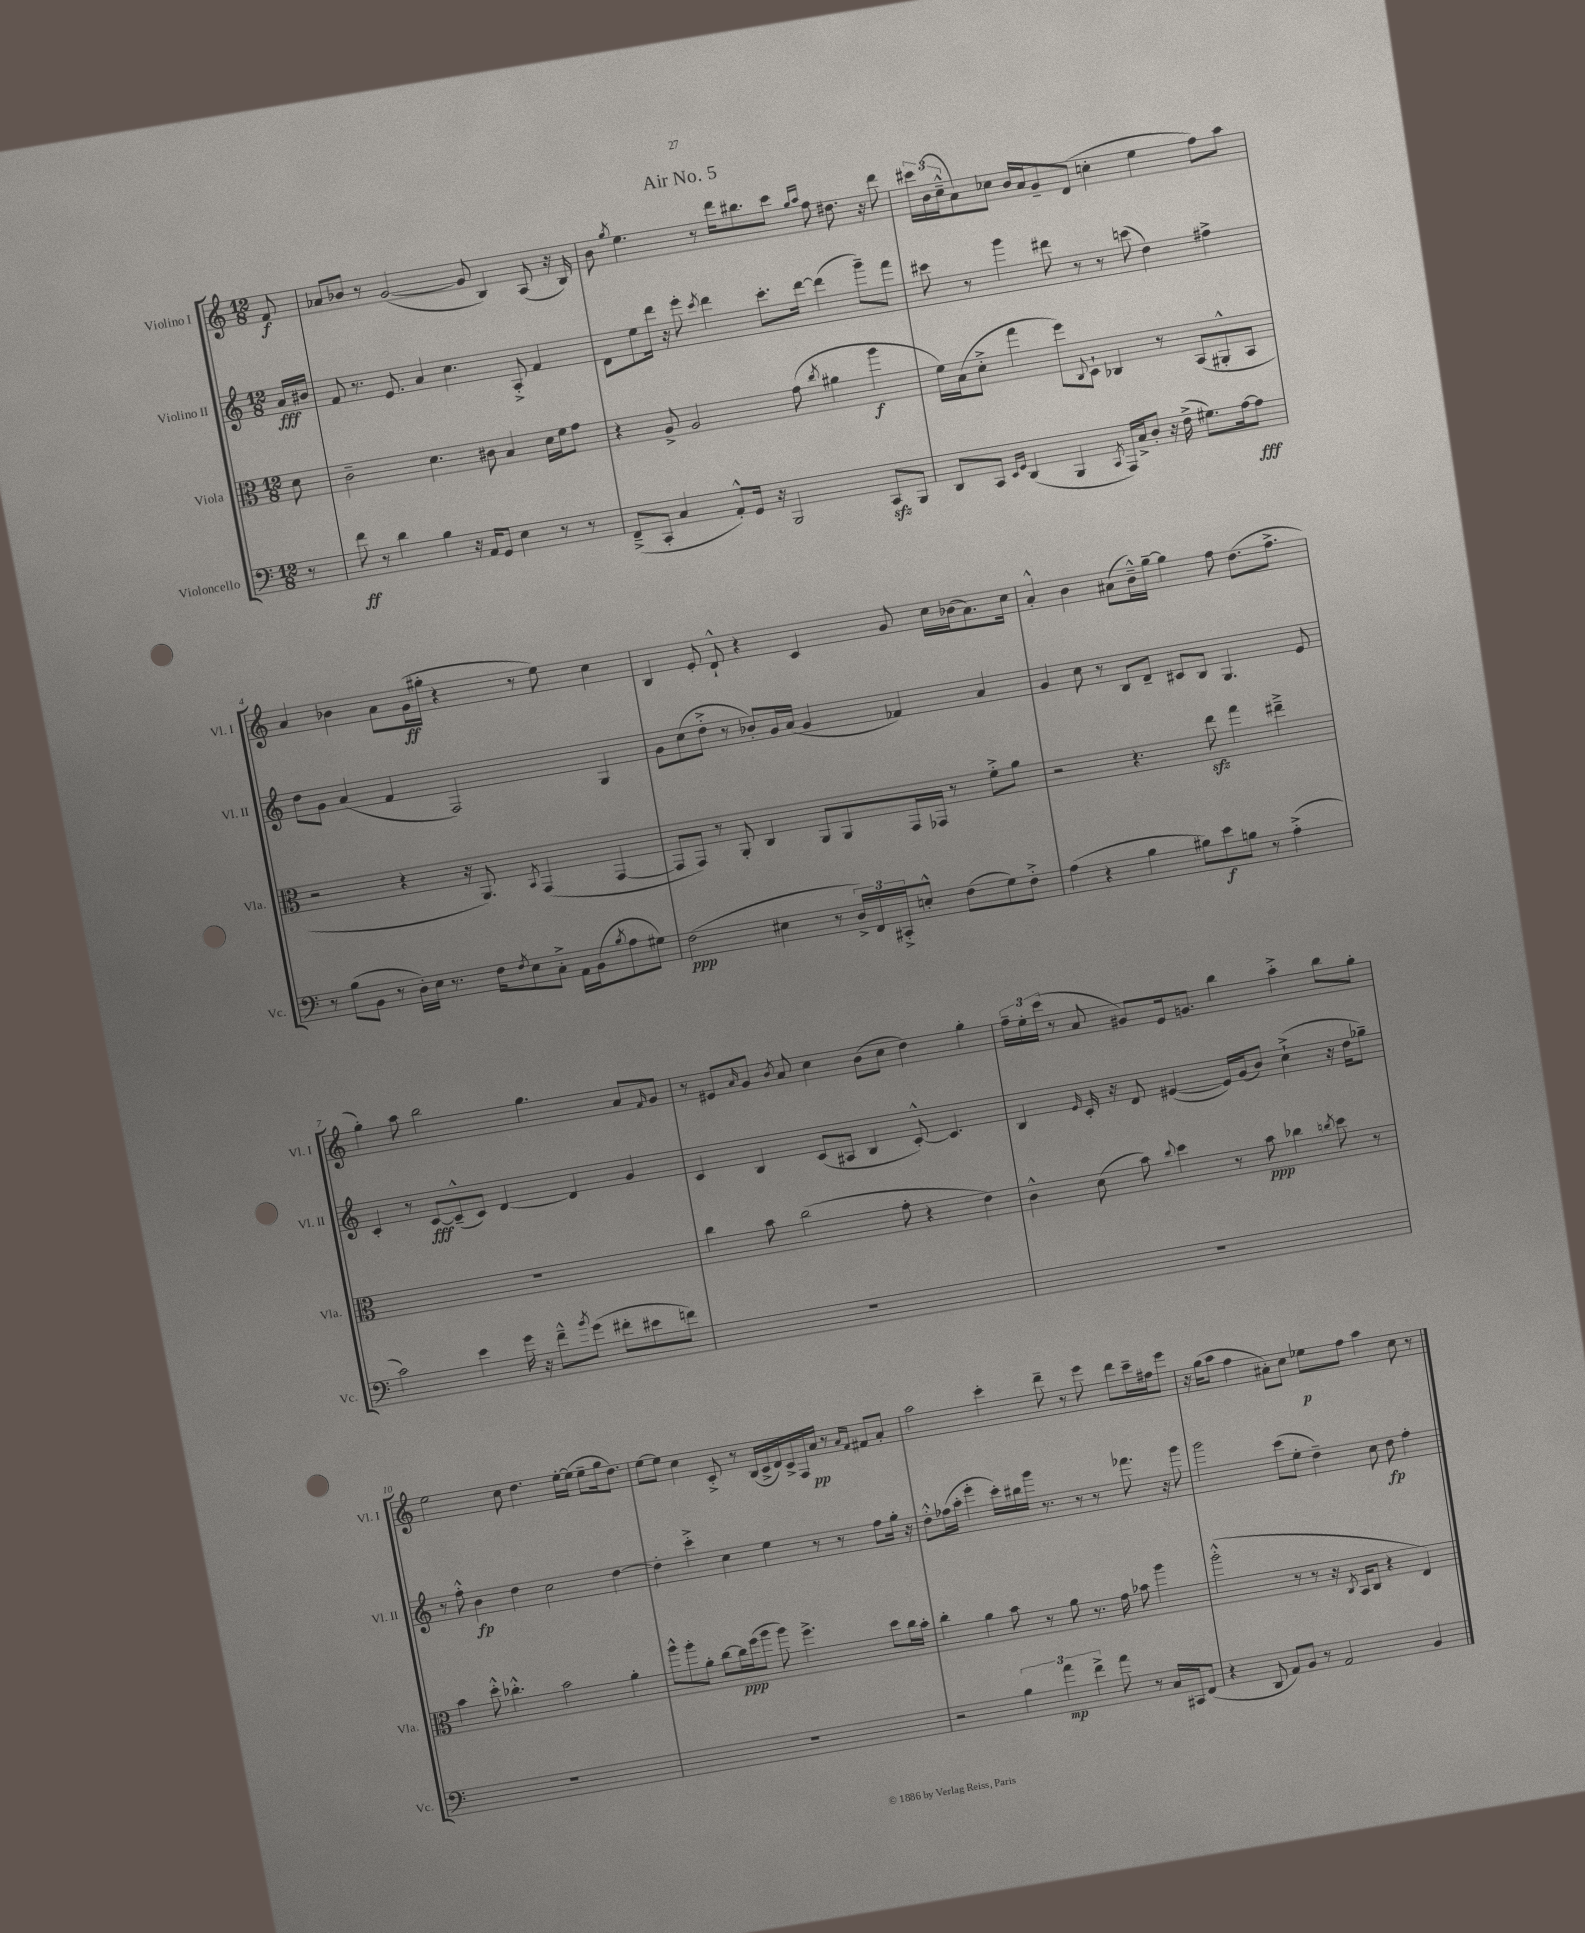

**kern	**dynam	**kern	**dynam	**kern	**dynam	**kern	**dynam
*part4	*part4	*part3	*part3	*part2	*part2	*part1	*part1
*staff4	*staff4	*staff3	*staff3	*staff2	*staff2	*staff1	*staff1
*I"Violoncello	*	*I"Viola	*	*I"Violino II	*	*I"Violino I	*
*I'Vc.	*	*I'Vla.	*	*I'Vl. II	*	*I'Vl. I	*
*clefF4	*	*clefC3	*	*clefG2	*	*clefG2	*
*k[]	*	*k[]	*	*k[]	*	*k[]	*
*M12/8	*	*M12/8	*	*M12/8	*	*M12/8	*
=	=	=	=	=	=	=	=
8r	.	8d\	.	16a/LL	fff	8f/	f
.	.	.	.	16b#X/JJ	.	.	.
=1	=1	=1	=1	=1	=1	=1	=1
8f\	ff	2c~\	.	8f/	.	8a-X/L	.
8r	.	.	.	8.r	.	8b-X/J	.
4d\	.	.	.	.	.	8r	.
.	.	.	.	8.e/	.	.	.
.	.	.	.	.	.	([2g/	.
4B\	.	4.d\	.	4a/	.	.	.
16r	.	.	.	4.cc\	.	.	.
16AA/KL	.	.	.	.	.	.	.
8GG/J	.	8c#X\	.	.	.	8g/]	.
4E\	.	4B/	.	.	.	4B/)	.
.	.	.	.	8A'^/	.	.	.
8r	.	16d\LL	.	4f/	.	(8A/	.
.	.	16f\J	.	.	.	.	.
8r	.	8g\J	.	.	.	16r	.
.	.	.	.	.	.	16B/)	.
=2	=2	=2	=2	=2	=2	=2	=2
(8FF~^/L	.	4r	.	8d\L	.	8b\	.
.	.	.	.	.	.	8qgg/	.
8CC'/J	.	.	.	8ee\	.	4.ee\	.
4C/	.	8A^/	.	16ddd\Jk	.	.	.
.	.	.	.	16r	.	.	.
.	.	2A/	.	8eee'\	.	.	.
.	.	.	.	8qccc/	.	.	.
8AA'^^/L)	.	.	.	4ddd\	.	8r	.
16GG/Jk	.	.	.	.	.	16ddd\KL	.
16r	.	.	.	.	.	8.bb#X\	.
2BBB/	.	.	.	8.ccc'\L	.	.	.
.	.	(8g\	.	.	.	8ccc\J	.
.	.	.	.	[16ddd\Jk	.	.	.
.	.	.	.	.	.	16qqgg/LL	.
.	.	8qcc/	.	.	.	16qqaa/JJ	.
.	.	4a#X\	.	(4ddd\]	.	8ff\	.
.	.	.	.	.	.	8.dd#X\	.
8CCzz/L	.	4aa\	f	8ggg~\L)	.	.	.
.	.	.	.	.	.	16r	.
8BBB/J	.	.	.	8fff\J	.	8ddd\	.
=3	=3	=3	=3	=3	=3	=3	=3
8DD/L	.	16f\LL)	.	8ccc#X\	.	24ccc#X\LL	.
.	.	.	.	.	.	(24b\	.
.	.	(16B\J	.	.	.	.	.
.	.	.	.	.	.	24cc~^^\J	.
8CC/J	.	8d'^\J	.	8r	.	8a\)	.
16qqEE/LL	.	.	.	.	.	.	.
16qqGG/JJ	.	.	.	.	.	.	.
(4DD/	.	4gg\	.	4ggg\	.	8cc-X\J	.
.	.	.	.	.	.	16b/LL	.
.	.	.	.	.	.	16a/J	.
4BBB/	.	8ff\L)	.	8ddd#X\	.	8g~/	.
.	.	8qqC/	.	.	.	.	.
.	.	8D`\J	.	8r	.	(8d/J	.
8qCC/	.	.	.	.	.	.	.
16AAA/LL)	.	4C-X/	.	8r	.	4ccn'\	.
16C^/J	.	.	.	.	.	.	.
8D'/J	.	.	.	(8cccn\	.	.	.
16r	.	8r	.	4dd\)	.	4ee\	.
(16F^\	.	.	.	.	.	.	.
8.G#X\L)	.	(8BB/L	.	.	.	.	.
.	.	8AA#X'^^/	.	4ff#X^\	.	8ff\L)	.
[16A\k	.	.	.	.	.	.	.
8A\J]	fff	8BB/J	.	.	.	8aa\J	.
!!LO:LB:g=z
=4	=4	=4	=4	=4	=4	=4	=4
8r	.	2r	.	8dd\L	.	4a/	.
(8B\L	.	.	.	8g\J	.	.	.
8BB\J	.	.	.	(4a/	.	4b-X\	.
8r	.	.	.	.	.	.	.
16D'\LL)	.	4r	.	4f/	.	8a\L	.
16E\JJ	.	.	.	.	.	.	.
8.r	.	.	.	.	.	(16g\L	ff
.	.	.	.	.	.	16gg#X'\JJ	.
.	.	16r	.	2F/)	.	4r	.
16F\KL	.	8.AA/)	.	.	.	.	.
8qF/	.	.	.	.	.	.	.
8E\	.	.	.	.	.	.	.
.	.	8qBB/	.	.	.	.	.
8C'^\J	.	(4GG/	.	.	.	8r	.
16AA\LL	.	.	.	.	.	8ee\)	.
(16BB\J	.	.	.	.	.	.	.
8qB/	.	.	.	.	.	.	.
8A\	.	[4GG/	.	4G/	.	4cc\	.
8G#X\J)	.	.	.	.	.	.	.
=5	=5	=5	=5	=5	=5	=5	=5
(2F\	ppp	8GG/L]	.	8g\L	.	4B/	.
.	.	8GG/J)	.	(8cc\	.	.	.
.	.	8r	.	8dd'^\J	.	8e'/	.
.	.	8AA'/	.	8r	.	8d`^^/	.
4E#X\	.	4C/	.	8b-X'/L)	.	4r	.
.	.	.	.	16g/L	.	.	.
.	.	.	.	(16a/JJ	.	.	.
8r	.	8AA/L	.	4g/	.	4c/	.
24D^/LL)	.	8AA/	.	.	.	.	.
24FF/	.	.	.	.	.	.	.
24CC#X'^/J	.	.	.	.	.	.	.
8En'^^/J	.	16GG/L	.	4f-X/)	.	8g/	.
.	.	16GG-X/JJ	.	.	.	.	.
(8F\L	.	8r	.	.	.	16cc\LL	.
.	.	.	.	.	.	(16b-X\J	.
8G\)	.	8f'^\L	.	4a/	.	8.a\)	.
8F'^\J	.	8a\J	.	.	.	.	.
.	.	.	.	.	.	16cc\Jk	.
=6	=6	=6	=6	=6	=6	=6	=6
(4A\	.	2r	.	4g/	.	4a'^^/	.
4r	.	.	.	8cc\	.	4b\	.
.	.	.	.	8r	.	.	.
4B\	.	4.r	.	8B/L	.	(8a#X\L	.
.	.	.	.	8d~/J	.	16b~^^\L)	.
.	.	.	.	.	.	[16gg~\JJ	.
8B#X\L)	.	.	.	8c#X/L	.	4gg\]	.
8e\	f	8eezz\	.	8B/J	.	.	.
8Bn\J	.	4gg\	.	4.G/	.	8ff\	.
8r	.	.	.	.	.	(8.dd\L	.
(4A'^\	.	4ee#X~^\	.	.	.	.	.
.	.	.	.	.	.	8.ff^\J	.
.	.	.	.	8e/	.	.	.
!!LO:LB:g=z
=7	=7	=7	=7	=7	=7	=7	=7
2c\)	.	1.r	.	4c'/	.	4gg'\)	.
.	.	.	.	8r	.	8aa\	.
.	.	.	.	[8c/L	fff	2bb\	.
4e\	.	.	.	(8c~^^/]	.	.	.
.	.	.	.	8c/J)	.	.	.
16g\	.	.	.	[4d/	.	.	.
16r	.	.	.	.	.	.	.
8f~^^\L	.	.	.	.	.	4.gg\	.
8qb/	.	.	.	.	.	.	.
(8g\J	.	.	.	4d/]	.	.	.
8f#X'\L	.	.	.	.	.	.	.
8e#X\	.	.	.	4g/	.	8a/L	.
.	.	.	.	.	.	16qqf/	.
8fn\J)	.	.	.	.	.	8g/J	.
=8	=8	=8	=8	=8	=8	=8	=8
1.r	.	4cc\	.	4c/	.	8r	.
.	.	.	.	.	.	8e#X/L	.
.	.	.	.	.	.	16qqa/	.
.	.	8b\	.	4B/	.	8g/J	.
.	.	.	.	.	.	8qb/	.
.	.	(2cc\	.	.	.	8a/	.
.	.	.	.	(8c/L	.	4cc\	.
.	.	.	.	8A#X/J	.	.	.
.	.	.	.	4B/	.	(8b\L	.
.	.	8g'\	.	.	.	8cc\J	.
.	.	4r	.	[8c'^^/)	.	4dd\)	.
.	.	.	.	4.c/]	.	.	.
.	.	4e\)	.	.	.	4gg'\	.
=9	=9	=9	=9	=9	=9	=9	=9
1.r	.	4c^^\	.	4B/	.	24ff~\LL	.
.	.	.	.	.	.	24ee'\	.
.	.	.	.	.	.	(24ccc\JJ	.
.	.	.	.	.	.	8r	.
.	.	.	.	16qqe/	.	.	.
.	.	(8d\	.	16c'/	.	8a/	.
.	.	.	.	16r	.	.	.
.	.	8b\)	.	8d/	.	8g#X/L)	.
.	.	8qqcc/	.	.	.	.	.
.	.	4dd\	.	([4e#X/	.	16e/k	.
.	.	.	.	.	.	8.gn/J	.
.	.	8r	.	16e#/LL])	.	4bb\	.
.	.	.	.	(16g/J	.	.	.
.	.	8b\	ppp	8b/J)	.	.	.
.	.	4cc-X\	.	(4cc`^\	.	4aa'^\	.
.	.	8qccn/	.	.	.	.	.
.	.	8dd\	.	16r	.	8bb\L	.
.	.	.	.	16dd\KL	.	.	.
.	.	8r	.	8gg-X~\J)	.	8gg'\J	.
!!LO:LB:g=z
=10	=10	=10	=10	=10	=10	=10	=10
1.r	.	4b\	.	8r	.	2ee\	.
.	.	.	.	8ff'^^\	.	.	.
.	.	8dd'^^\	.	4b\	fp	.	.
.	.	4.cc-X'^^\	.	.	.	.	.
.	.	.	.	4dd\	.	8cc\	.
.	.	.	.	.	.	4.dd\	.
.	.	2b\	.	2cc\	.	.	.
.	.	.	.	.	.	[16ee'\LL	.
.	.	.	.	.	.	(16ee\JJ]	.
.	.	.	.	.	.	8ee~\L	.
.	.	4a'\	.	[4dd\	.	16gg\k	.
.	.	.	.	.	.	8.dd\J)	.
=11	=11	=11	=11	=11	=11	=11	=11
1.r	.	8aa^^\L	.	4dd'\]	.	[8ee\L	.
.	.	8aa'\	.	.	.	8ee\J]	.
.	.	8a'\J	.	4ccc'^\	.	4cc\	.
.	.	[8cc\L	.	.	.	.	.
.	.	16cc\L]	ppp	4cc\	.	8c'^/	.
.	.	(16ff\J	.	.	.	.	.
.	.	8aa\J	.	.	.	8r	.
.	.	8aa\)	.	4ee\	.	(16B/LL	.
.	.	.	.	.	.	16c^/	.
.	.	4.ff^\	.	.	.	16d/)	.
.	.	.	.	.	.	16c^/	.
.	.	.	.	8r	.	16F/	.
.	.	.	.	.	.	16a/JJ	pp
.	.	.	.	8r	.	8r	.
.	.	.	.	.	.	16qqa/LL	.
.	.	.	.	.	.	16qqf/JJ	.
.	.	8dd\L	.	8ff\L	.	8f#X/L	.
.	.	16cc\L	.	16gg'\Jk	.	8a'/J	.
.	.	16b'\JJ	.	16r	.	.	.
=12	=12	=12	=12	=12	=12	=12	=12
2r	.	4cc'\	.	8dd'^^\L	.	2aa\	.
.	.	.	.	(16ff-X\L	.	.	.
.	.	.	.	16aa'\JJ	.	.	.
.	.	4a\	.	4eee'\	.	.	.
6B\	.	8b\	.	16ccc'\LL)	.	4ccc'\	.
.	.	.	.	16bb#X\	.	.	.
.	.	8r	.	16ggg\JJ	.	.	.
6a\	mp	.	.	.	.	.	.
.	.	.	.	8.r	.	.	.
.	.	8a\	.	.	.	8ddd~\	.
6f^\	.	.	.	.	.	.	.
.	.	8.r	.	8r	.	8r	.
8a\	.	.	.	8r	.	8eee\	.
.	.	16g\	.	.	.	.	.
8r	.	8b-X\	.	8.fff-X\	.	8ddd\L	.
16C/LL	.	4aa\	.	.	.	16ccc~\L	.
16CC#X/J	.	.	.	16r	.	16ff#X\J	.
(8FF/J	.	.	.	8ggg\	.	8eee\J	.
=13	=13	=13	=13	=13	=13	=13	=13
4r	.	(2aa'^^\	.	2ggg\	.	16r	.
.	.	.	.	.	.	(16gg\KL	.
.	.	.	.	.	.	8aa\J	.
8DD/	.	.	.	.	.	4ff\	.
8AA/L)	.	.	.	.	.	.	.
8BB/J	.	8r	.	(8ccc\L	.	8a#X'\L)	.
8r	.	8r	.	8ee'\J	.	8cc\J	.
2AA/	.	16r	.	4dd~\)	.	8ee-X\L	p
.	.	8qC/	.	.	.	.	.
.	.	16BB/KL	.	.	.	.	.
.	.	8C/J	.	.	.	8ff\J	.
.	.	4r	.	8cc\	.	4aa\	.
.	.	.	.	8dd\	fp	.	.
4BB/	.	4E/)	.	4ff'\	.	8cc\	.
.	.	.	.	.	.	8r	.
==	==	==	==	==	==	==	==
*-	*-	*-	*-	*-	*-	*-	*-
